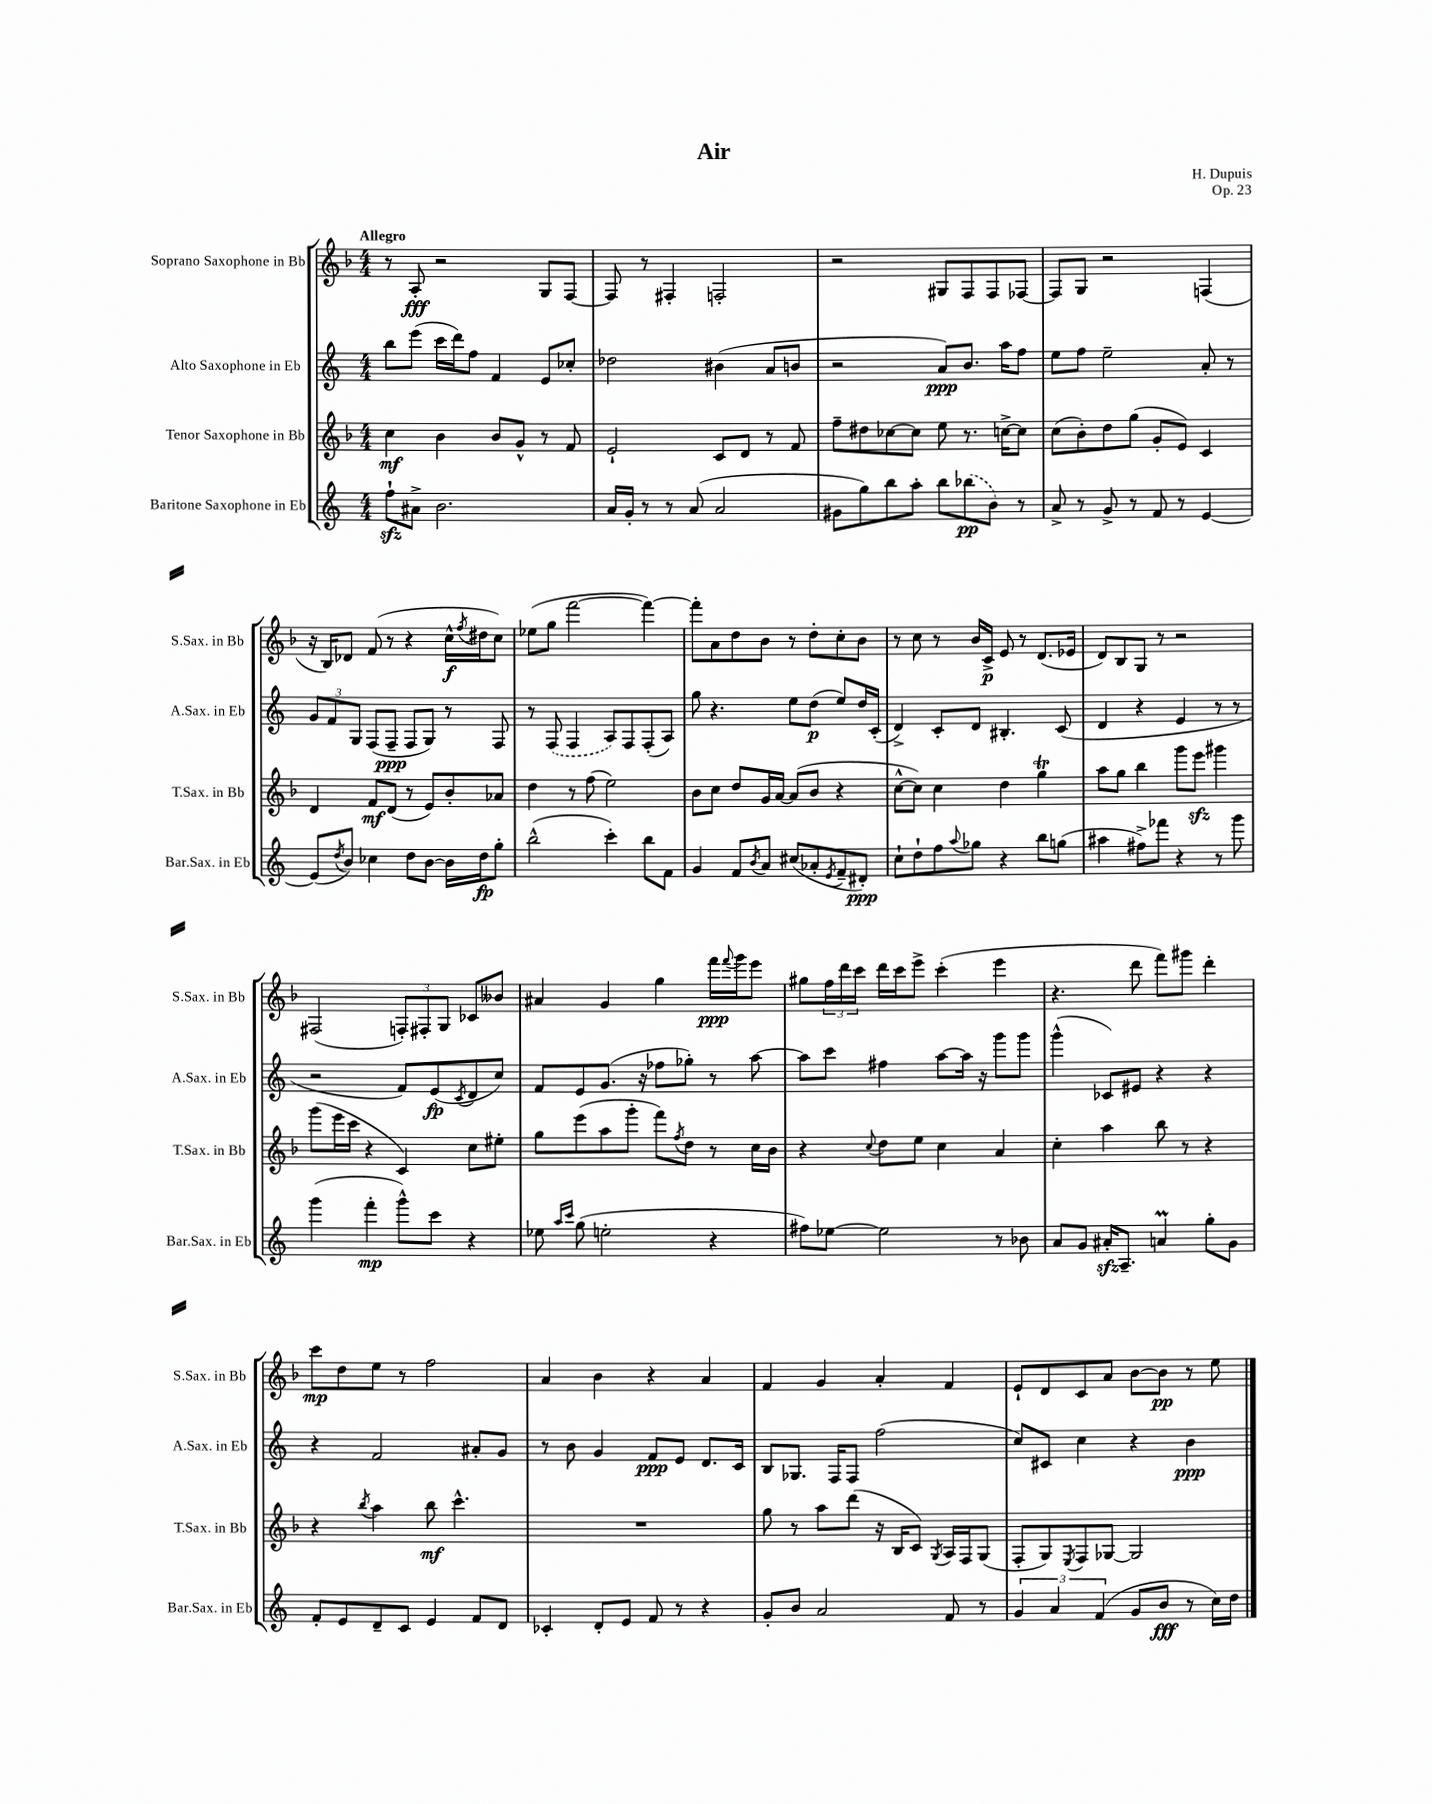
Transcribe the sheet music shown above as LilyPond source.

\header { title = "Air" composer = "H. Dupuis" opus = "Op. 23" }
<<
\new StaffGroup <<
\new Staff = "s0" \with { instrumentName = "Soprano Saxophone in Bb" shortInstrumentName = "S.Sax. in Bb" } {
    \clef treble \key f \major \numericTimeSignature \time 4/4 \tempo "Allegro"
    r8 a8-.\fff r2 g8 f8~ |
    f8 r8 fis4-. f2-. |
    r2 gis8 f8 f8 fes8~ |
    fes8 g8 r2 f4( |
    r16 bes16) des'8 f'8( r8 r4 c''16-^\f \acciaccatura { f''8 } dis''16 c''8) |
    ees''8( g''8 f'''2~ f'''4~) |
    f'''8-. a'8 d''8 bes'8 r8 d''8-. c''8-. bes'8 |
    r8 c''8 r8 bes'16 c'16->\p e'8 r8 d'8.( ees'16 |
    d'8) bes8 g8 r8 r2 |
    fis2( \tuplet 3/2 { f8-.) fis8-. g8 } ces'8 beses'8 |
    ais'4 g'4 g''4 f'''16\ppp \appoggiatura { f'''8 } g'''16 e'''8 |
    gis''8 \tuplet 3/2 { f''16 d'''16 c'''16 } d'''16 c'''16 e'''8-> c'''4-.( e'''4 |
    r4. d'''8 f'''8) gis'''8 d'''4-. |
    c'''8\mp d''8 e''8 r8 f''2 |
    a'4 bes'4 r4 a'4 |
    f'4 g'4 a'4-. f'4 |
    e'8-! d'8 c'8 a'8 bes'8~ bes'8\pp r8 e''8 \bar "|." |
}
\new Staff = "s1" \with { instrumentName = "Alto Saxophone in Eb" shortInstrumentName = "A.Sax. in Eb" } {
    \clef treble \key c \major \numericTimeSignature \time 4/4
    b''8 e'''8( c'''16 d'''16) f''8 f'4 e'8 ces''8-. |
    des''2 bis'4( a'8 b'8 |
    r2 a'8\ppp) b'8. a''16 f''8 |
    e''8 f''8 e''2-- a'8-. r8 |
    \tuplet 3/2 { g'8 f'8 g8 } f8( f8--\ppp f8 g8) r8 f8 |
    r8 \once \slurDashed f8( f4 a8) f8 f8-.( a8) |
    g''8 r4. e''8 d''8\p( e''8) d''16 c'16-.( |
    d'4->) c'8-. d'8 bis4.-. c'8( |
    d'4 r4 e'4 r8 r8 |
    r2 f'8) e'8\fp( \acciaccatura { c'8 } d'8 c''8) |
    f'8 e'8 g'8.( r16 fes''8 ges''8-.) r8 a''8~ |
    a''8 c'''8 fis''4 a''8~ a''16 r16 g'''8 g'''8 |
    g'''4-^( ces'8) eis'8 r4 r4 |
    r4 f'2 ais'8-. g'8 |
    r8 b'8 g'4 f'8\ppp e'8 d'8. c'16 |
    b8 ges8. f16 f8 f''2( |
    c''8) cis'8 c''4 r4 b'4\ppp \bar "|." |
}
\new Staff = "s2" \with { instrumentName = "Tenor Saxophone in Bb" shortInstrumentName = "T.Sax. in Bb" } {
    \clef treble \key f \major \numericTimeSignature \time 4/4
    c''4\mf bes'4 bes'8 g'8-^ r8 f'8 |
    e'2-! c'8 d'8 r8 f'8 |
    f''8-- dis''8 ces''8~ ces''8 e''8 r8. c''16~-> c''8 |
    c''8( bes'8-.) d''8 g''8( g'8-. e'8) c'4 |
    d'4 f'8\mf d'8( r8 e'8) bes'8-. aes'8 |
    d''4 r8 f''8( e''2) |
    bes'8 c''8 d''8 g'16 a'16~ a'8( bes'8 r4 |
    c''8~-^ c''8) c''4 d''4 g''4\trill |
    a''8 g''8 bes''4 g'''8 e'''8\sfz gis'''4 |
    g'''8( e'''16 c'''16 r4 c'4) c''8 eis''8-. |
    g''8 e'''8( a''8 g'''8-. f'''8) \acciaccatura { f''8 } d''8 r8 c''16 bes'16 |
    r4 \appoggiatura { c''8 } d''8 e''8 c''4 a'4 |
    c''4-. a''4 bes''8 r8 r4 |
    r4 \acciaccatura { bes''8 } a''4 bes''8\mf c'''4.-^ |
    R1 |
    g''8 r8 a''8 d'''8( r16 bes16 c'8) \acciaccatura { g8 } a16 f16 g8( |
    f8-. g8) \acciaccatura { e8 } f8 ges8~ ges2 \bar "|." |
}
\new Staff = "s3" \with { instrumentName = "Baritone Saxophone in Eb" shortInstrumentName = "Bar.Sax. in Eb" } {
    \clef treble \key c \major \numericTimeSignature \time 4/4
    f''8-!\sfz ais'8-> b'2. |
    a'16 g'16-. r8 r8 a'8( a'2 |
    gis'8 g''8) b''8 a''8-. b''8 \once \slurDashed bes''8\pp( b'8) r8 |
    a'8-> r8 g'8-> r8 f'8 r8 e'4~ |
    e'8( \acciaccatura { d''8 } b'8) ces''4 d''8 b'8~ b'16 d''16\fp g''8-. |
    b''2-^( c'''4-.) b''8 f'8 |
    g'4 f'8 \acciaccatura { b'8 } a'8 cis''8( aes'8-. \acciaccatura { e'8 } f'8-- dis'8-.\ppp) |
    c''8-! d''8-! f''8 \appoggiatura { a''8 } ges''8 r4 b''8 g''8( |
    ais''4 fis''8->) fes'''8 r4 r8 g'''8 |
    g'''4( f'''4-.\mp g'''8-^) c'''8 r4 |
    ees''8 \grace { a''16 c'''16 } g''8( e''2-. r4 |
    fis''8) ees''8~ ees''2 r8 bes'8 |
    a'8 g'8 ais'16-.\sfz a8.-- a'4\prall g''8-. g'8 |
    f'8-. e'8 d'8-- c'8 e'4 f'8 d'8 |
    ces'4-. d'8-. e'8 f'8 r8 r4 |
    g'8-. b'8 a'2 f'8 r8 |
    \tuplet 3/2 { g'4 a'4 f'4( } g'8 b'8\fff r8 c''16) d''16 \bar "|." |
}
>>
>>
\layout { \context { \Score \remove "Bar_number_engraver" } }
